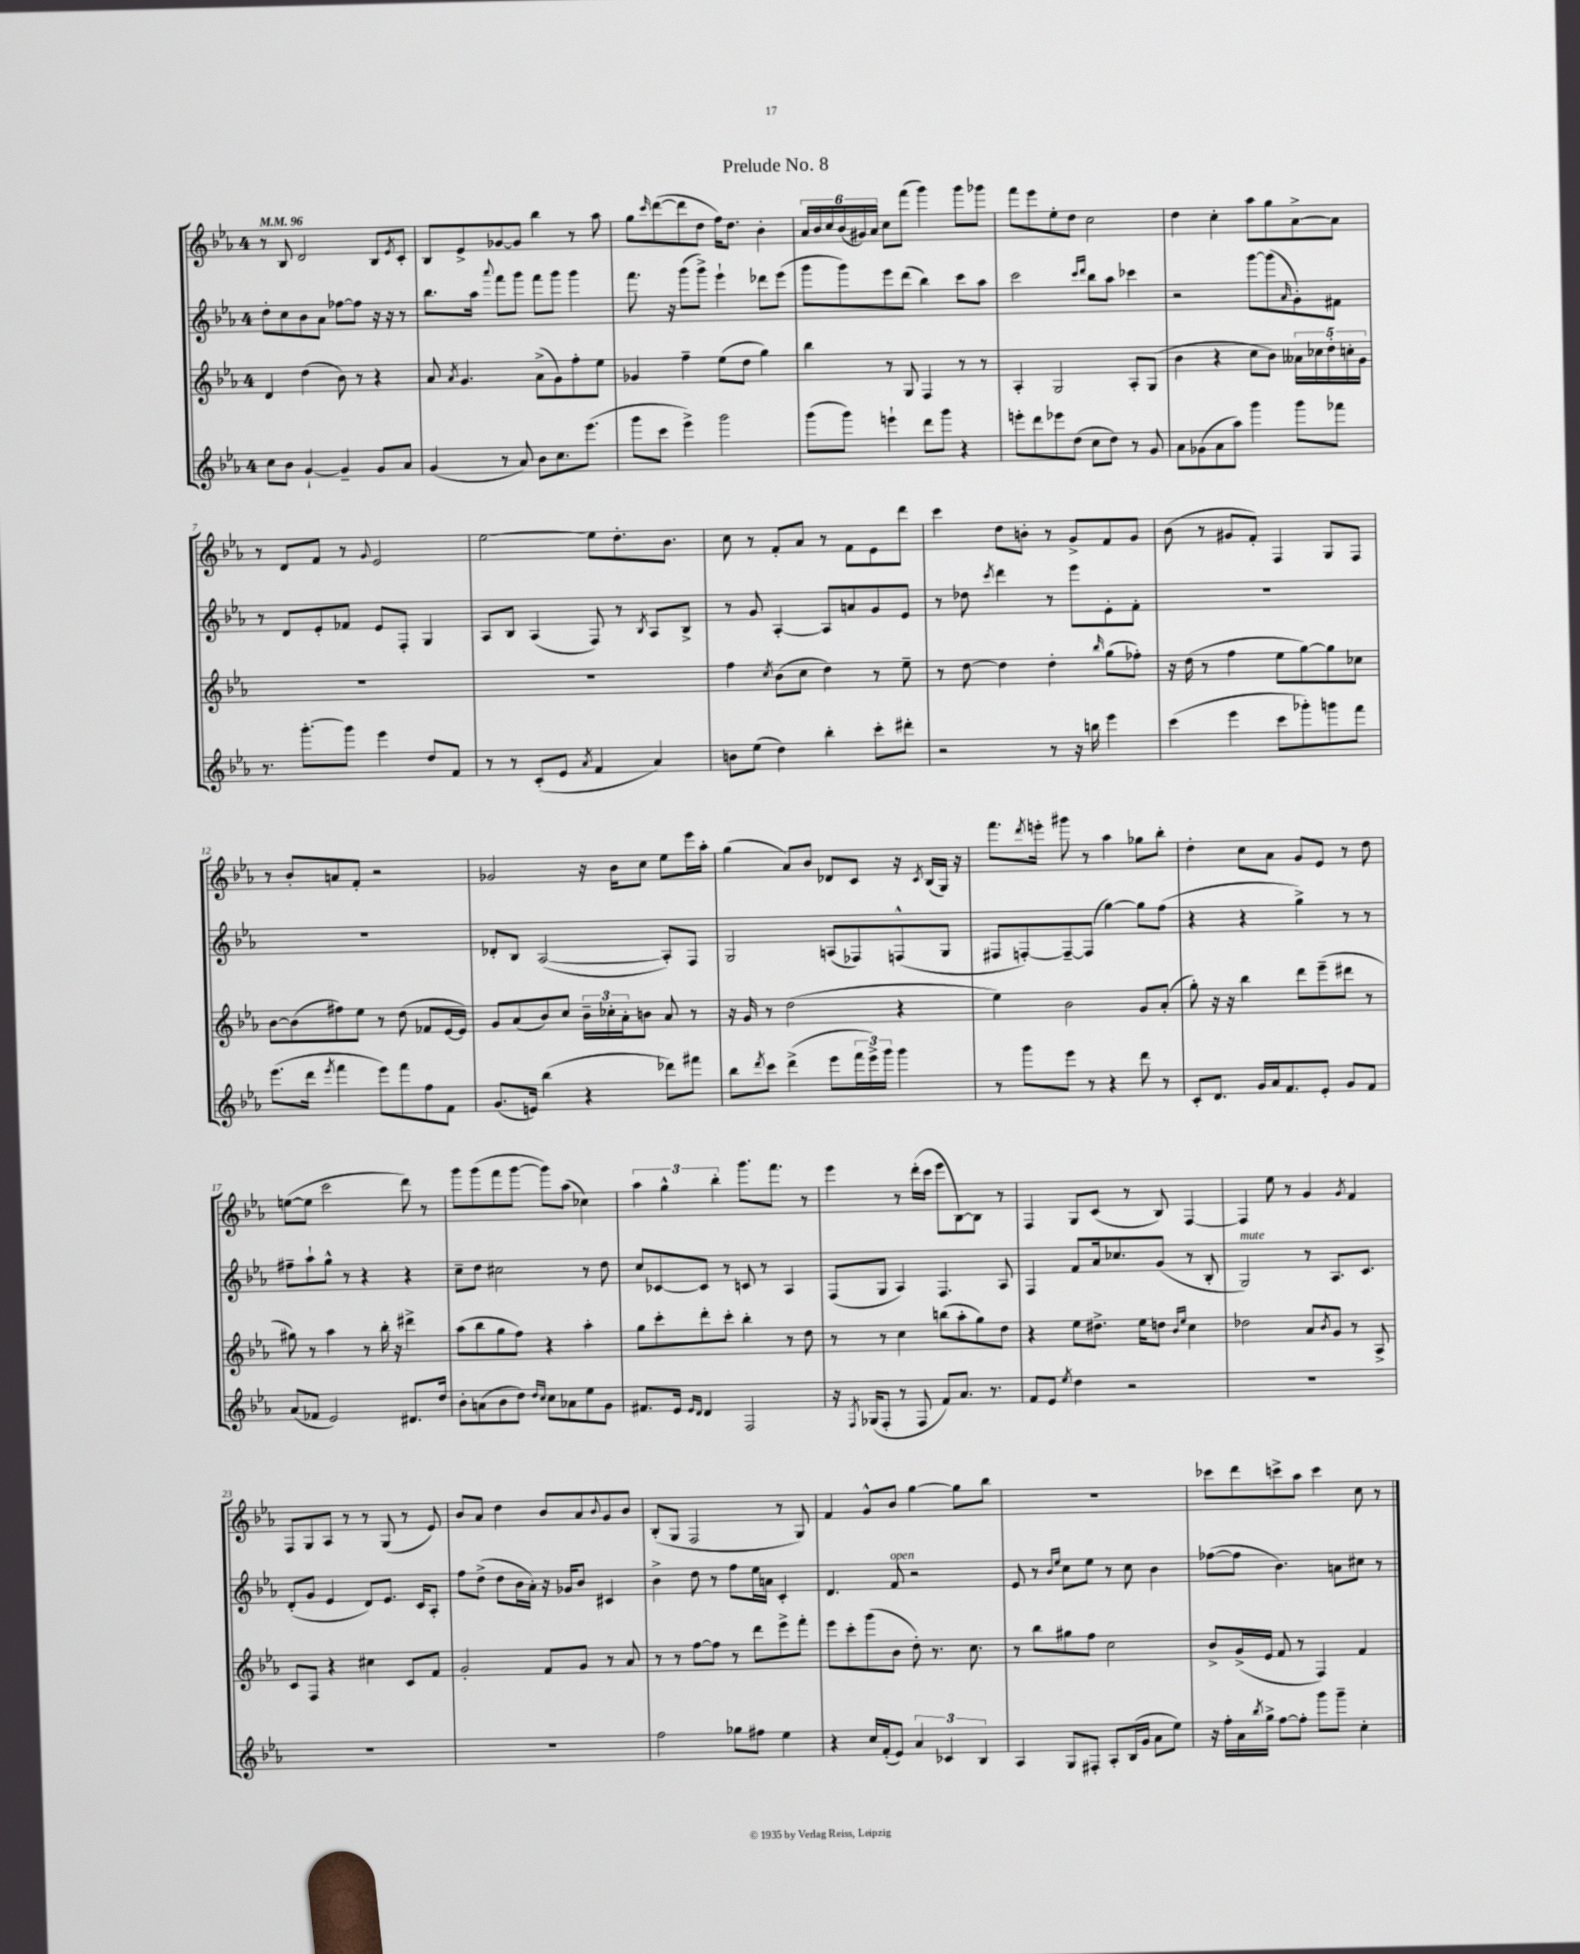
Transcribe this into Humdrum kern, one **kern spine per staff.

**kern	**kern	**kern	**kern
*part4	*part3	*part2	*part1
*staff4	*staff3	*staff2	*staff1
*clefG2	*clefG2	*clefG2	*clefG2
*k[b-e-a-]	*k[b-e-a-]	*k[b-e-a-]	*k[b-e-a-]
*M4/4	*M4/4	*M4/4	*M4/4
*MM96	*MM96	*MM96	*MM96
=1	=1	=1	=1
8cc\L	4d/	8dd'\L	8r
8b-\J	.	8cc\	8B-/
[4g`/	(4dd\	8b-\	2d/
.	.	8a-\J	.
4g~/]	8b-\)	[8ff-X\L	.
.	8r	8ff-\J]	.
8g/L	4r	16r	8B-/L
.	.	16r	.
.	.	.	8qe-/
8a-/J	.	8r	8c'/J
=2	=2	=2	=2
(4g/	8a-/	8.bb-\L	8B-/L
.	8qa-/	.	.
.	4.g/	.	8e-^/
.	.	16aa-\Jk	.
.	.	8qqaaa-/	.
8r	.	8fff\L	[8g-X/
8a-/)	.	8ggg\J	8g-/J]
8b-\L	(8a-^\L	8fff\L	4bb-\
8.cc\	8g\)	8ggg\J	.
.	8ff'\	4ggg\	8r
(8.eee-\J	.	.	.
.	8ee-\J	.	8aa-\
=3	=3	=3	=3
8ggg\L	4g-X/	8.fff\	8gg\L
.	.	.	16qqccc/
8ccc\J	.	.	([8ddd\
.	.	16r	.
4eee-^\)	4ff~\	(8ggg\L	8ddd\]
.	.	8ggg^\J)	8dd\J
2ggg\	(8ee-\L	4eee-`\	16ff\KL)
.	.	.	8.dd\J
.	8dd\J	.	.
.	4gg\)	8ddd-X\L	4b-'\
.	.	(8eee-\J	.
=4	=4	=4	=4
(8ggg\L	4bb-\	8ggg\L	24a-/LL
.	.	.	24b-/
.	.	.	24cc/
8ggg\J)	.	8ggg\)	(24b-/
.	.	.	24g#X/)
.	.	.	24a-/JJ
4eeen`\	8r	8eee-\	8cc\L
.	8G/	(8ddd\J	(8fff\J
8ddd\L	4F/	4bb-\)	4ggg\)
8ggg\J	.	.	.
4r	8r	8ccc\L	8ggg\L
.	8r	8aa-\J	8ggg-X\J
=5	=5	=5	=5
8eeen'\L	4A-'/	2ccc\	8fff\L
8ddd\	.	.	8eee-\
8eee-X\	2G/	.	8ee-'\
(8dd\J	.	.	8dd\J
.	.	16qqccc/LL	.
.	.	16qqddd/JJ	.
8cc\L	.	8bb-\L	2cc\
8dd\J)	.	8aa-\J	.
8r	8A-'/L	4ccc-X\	.
8g/	(8G/J	.	.
=6	=6	=6	=6
8a-\L	4b-\	2r	4dd\
(8g-X\	.	.	.
8a-\	4r	.	4cc'\
8aa-\J)	.	.	.
4ggg\	8cc\L	[8ggg\L	8aa-\L
.	8b-\J)	(8ggg\]	8gg\
.	.	16qqa-/	.
8ggg\L	20a--X\LL	8g'\)	[8a-^\
.	20cc-X\	.	.
.	20dd'\	.	.
8fff-X\J	.	8f#X\J	8a-\J]
.	20ccn'\	.	.
.	20g\JJ	.	.
!!LO:LB:g=z
=7	=7	=7	=7
8.r	1r	8r	8r
.	.	8d/L	8d/L
[8.ggg'\L	.	.	.
.	.	8e-'/	8f/J
8ggg\J]	.	8f-X/J	8r
.	.	.	8qqg/
4eee-\	.	8e-/L	2e-/
.	.	8F'/J	.
8dd/L	.	4G/	.
8f/J	.	.	.
=8	=8	=8	=8
8r	1r	8A-/L	[2ee-\
8r	.	8B-/J	.
(8c'/L	.	(4A-/	.
8e-/J	.	.	.
8qa-/	.	.	.
4f/	.	8F/)	8ee-\L]
.	.	8r	8.dd'\
.	.	8qB-/	.
4a-/)	.	8A-/L	.
.	.	.	8.b-\J
.	.	8B-^/J	.
=9	=9	=9	=9
8bn\L	4ff\	8r	8cc\
(8ee-\J	.	8g/	8r
.	8qcc/	.	.
4dd\)	(8b-\L	[4A-'/	8f'/L
.	8cc\J	.	8a-/J
4bb-'\	4dd\)	8A-/L]	8r
.	.	8an/	8f\L
8ccc'\L	8r	8g/	8e-\
8ddd#X'\J	8ee-~\	8e-/J	8ddd\J
=10	=10	=10	=10
2r	8r	8r	4ccc\
.	[8dd\	8dd-X\	.
.	.	8qccc/	.
.	4dd\]	4ddd\	8dd\L
.	.	.	8bn'\J
8r	4dd'\	8r	8r
16r	.	8eee-\L	8g^/L
16bbn\	.	.	.
.	16qqbb-/	.	.
4eee-\	(8gg\L	8e-'\	8f/
.	8ff-X'\J)	8f'\J	8g/J
=11	=11	=11	=11
(4ccc\	16r	1r	(8b-\
.	(16dd\	.	.
.	8r	.	8r
4eee-\	4ff\	.	8g#X/L
.	.	.	8f'/J)
8ccc\L	8ee-\L	.	4F/
8ggg-X'\)	[8gg\)	.	.
8gggn\	8gg\]	.	8G/L
8fff\J	8cc-X\J	.	8F/J
!!LO:LB:g=z
=12	=12	=12	=12
(8.eee-\L	[8b-\L	1r	8r
.	(8b-\]	.	8b-'/L
16ddd\Jk	.	.	.
8qeee-/	.	.	.
4fff\	8ff#X\)	.	8an/
.	8ee-\J	.	8f'/J
8eee-\L)	8r	.	2r
8fff\	(8dd\	.	.
8ff\	8f-X/L	.	.
8f\J	[16e-/L	.	.
.	16e-/JJ])	.	.
=13	=13	=13	=13
(8.g/L	8g/L	8d-X'/L	2g-X/
.	(8a-/	8B-/J	.
16en/Jk)	.	.	.
(4bb-\	8b-/)	([2A-/	.
.	8cc/J	.	.
4r	24b-~\LL	.	16r
.	24cc-X'\	.	.
.	.	.	16b-\KL
.	24a-'\J	.	.
.	8bn\J	.	8cc\J
8ddd-X\L)	8a-/	8A-'/L])	8ee-\L
8fff#X\J	8r	8F/J	16eee-\L
.	.	.	16aa-'\JJ
=14	=14	=14	=14
8bb-\L	16r	2G/	(4gg\
.	16g/	.	.
8qddd/	.	.	.
8ccc\J	8r	.	.
(4ddd^\	(2dd\	.	8a-/L)
.	.	.	8b-/J
8eee-\L	.	(8An/L	8d-X/L
24fff\L	.	8F-X/)	8c/J
24eee-^\)	.	.	.
24ggg\JJ	.	.	.
4ggg\	4r	(8Fn^^/	16r
.	.	.	8qc/
.	.	.	(16B-/LL
.	.	8G/J	16G/JJ)
.	.	.	16r
=15	=15	=15	=15
8r	4ee-\)	8F#X/L	8.fff\L
8ggg\L	.	[8Fn'/)	.
.	.	.	8qddd/
.	.	.	16eeen'\Jk
8eee-\J	2b-\	8F~/_	8ggg#X\
8r	.	(8F/J]	8r
4r	.	[4gg\)	4aa-\
8ddd\	8g/L	8gg\L]	8gg-X\L
8r	(8a-'/J	(8ff\J	8bb-'\J
=16	=16	=16	=16
8c'/L	8gg'\)	4r	4dd'\
8.d/J	16r	.	.
.	16r	.	.
.	4bb-\	4r	8cc\L
16g/LL	.	.	.
16a-/J	.	.	8a-\J
8.f/	.	.	.
.	8ddd\L	4gg^\)	8g/L
8e-'/J	(8eee-~\	.	8e-/J
8g/L	8ddd#X\J	8r	8r
8f/J	8r	8r	8dd\
!!LO:LB:g=z
=17	=17	=17	=17
(8a-/L	8gg#X\)	8ff#X~\L	([8een\L
8f-X/J	8r	8aa-`\	8ee\J]
2e-/)	4aa-\	8gg^^\J	2ccc\
.	.	8r	.
.	8r	4r	.
.	16bb-'\	.	.
.	16r	.	.
8.d#X/L	4ddd#X^\	4r	8ddd\)
.	.	.	8r
16dd/Jk	.	.	.
=18	=18	=18	=18
8b-'\L	(8aa-\L	8cc~\L	8ggg\L
(8an\	8bb-\	8dd\J	(8ggg\
8b-\	8gg\	2cc#X\	8fff\
8dd\J)	8ff\J)	.	[8ggg\J
16qqdd/LL	.	.	.
16qqcc/JJ	.	.	.
8cc\L	4r	.	8ggg\L])
8a-X\	.	.	(8aa-\J
8ee-\	4aa-'\	8r	4cc-X\)
8g\J	.	8dd\	.
=19	=19	=19	=19
8.f#X/L	8gg\L	8cc/L	6aa-\
.	8ccc'\	[8c-X/	.
.	.	.	6gg^^\
16e-/Jk	.	.	.
16qqe-/LL	.	.	.
16qqd/JJ	.	.	.
4d/	8ddd'\	8c-/J]	.
.	.	.	6bb-'\
.	8ccc'\J	8r	.
2F/	4bb-'\	8cn/	8.ggg\L
.	.	8r	.
.	.	.	8.fff\J
.	8r	4A-/	.
.	8dd\	.	8r
=20	=20	=20	=20
16r	8r	(8F/L	4eee-\
8qF/	.	.	.
(16G-X/KL	.	.	.
8F'/J	8r	8G/J	.
8r	4cc\	4A-/)	8r
8F/	.	.	(16ddd'\LL
.	.	.	16ccc\JJ
8f/L)	(8bbn\L	4.F/	8eee-\L
8.a-/J	8aa-'\	.	[8B-\)
.	8gg\)	.	8B-\J]
8.r	.	.	.
.	8dd\J	8A-/	8r
=21	=21	=21	=21
8f/L	4r	4F/	4F/
8e-/J	.	.	.
8qee-/	.	.	.
4dd\	8ee-\L	8f/L	8G/L
.	8.dd#X^\J	16a-/k	(8c/J
.	.	8.cc-X/	.
2r	.	.	8r
.	16ee-\KL	.	.
.	8ddn\J	(8g/J	8B-/)
.	16qqb-/LL	.	.
.	16qqee-/JJ	.	.
.	4cc\	8r	[4F/
.	.	8B-'/	.
=22	=22	=22	=22
!	!	!LO:TX:a:i:t=mute	!
1r	2dd-X\	2G/)	4F/]
.	.	.	8ee-\
.	.	.	8r
.	8a-/L	8r	4g/
.	8qb-/	.	.
.	8g/J	8.A-/L	.
.	.	.	8qg/
.	8r	.	4f/
.	.	8.c/J	.
.	8A-^/	.	.
!!LO:LB:g=z
=23	=23	=23	=23
1r	8c/L	(8d'/L	8F/L
.	8F/J	8g/J	8G/
.	4r	4e-/	8A-/J
.	.	.	8r
.	4cc#X\	8d/L)	8r
.	.	8.e-/J	(8G/
.	8c/L	.	8r
.	.	16c/KL	.
.	8f/J	8A-'/J	8e-/)
=24	=24	=24	=24
1r	2g'/	8ff\L	8b-/L
.	.	(8dd^\J	8a-/J
.	.	8dd\L	4dd\
.	.	16b-\L	.
.	.	16a-'\JJ)	.
.	8f/L	16r	8b-/L
.	.	16g-X/KL	.
.	8g/J	8b-/J	8a-/
.	.	.	8qqb-/
.	8r	4c#X/	8g/
.	8a-/	.	8b-/J
=25	=25	=25	=25
2ff\	8r	4b-^\	(8B-'/L
.	8r	.	8G/J
.	[8ff\L	8dd\	2F/
.	8ff\J]	8r	.
8gg-X\L	8r	8ff\L	.
8ff#X\J	8ddd\L	16ee-\L	.
.	.	16an\JJ	.
4ee-\	8eee-^\	4c'/	8r
.	8fff'\J	.	8G/)
=26	=26	=26	=26
4r	8eee-\L	4.d/	4f/
.	8ccc'\	.	.
16cc/LL	(8ggg\	.	8g^^/L
(16f'/J	.	.	.
!	!	!LO:TX:a:i:t=open	!
8e-/J)	8b-\J	8f/	8b-/J
6a-/	8dd'\)	2r	[4gg\
.	8.r	.	.
6c-X/	.	.	.
.	.	.	8gg\L]
.	8.cc\	.	.
6B-/	.	.	.
.	.	.	8bb-\J
=27	=27	=27	=27
4A-/	8r	8e-/	1r
.	8bb-\L	8r	.
.	.	16qqb-/LL	.
.	.	16qqee-/JJ	.
8G/L	8gg#X\	8cc\L	.
8F#X'/J	8ff\J	8ee-\J	.
8A-'/L	2cc\	8r	.
(16B-/L	.	8cc\	.
16g/JJ	.	.	.
8a-\L	.	4b-\	.
8ee-\J)	.	.	.
=28	=28	=28	=28
16r	8b-^/L	([8ff-X\L	8ccc-X\L
16ff'\LL	.	.	.
16a-\	(16g^/L	8ff-\J]	8ddd\
8qbb-/	.	.	.
16gg^\JJ	16e-/JJ	.	.
[8ff\L	8f/	4.b-\)	8cccn^\
8ff'\J]	8r	.	8aa-\J
8ggg\L	4F/)	.	4ccc\
8ggg~\J	.	8an\L	.
4cc'\	4f/	8cc#X\J	8cc\
.	.	8r	8r
==	==	==	==
*-	*-	*-	*-
